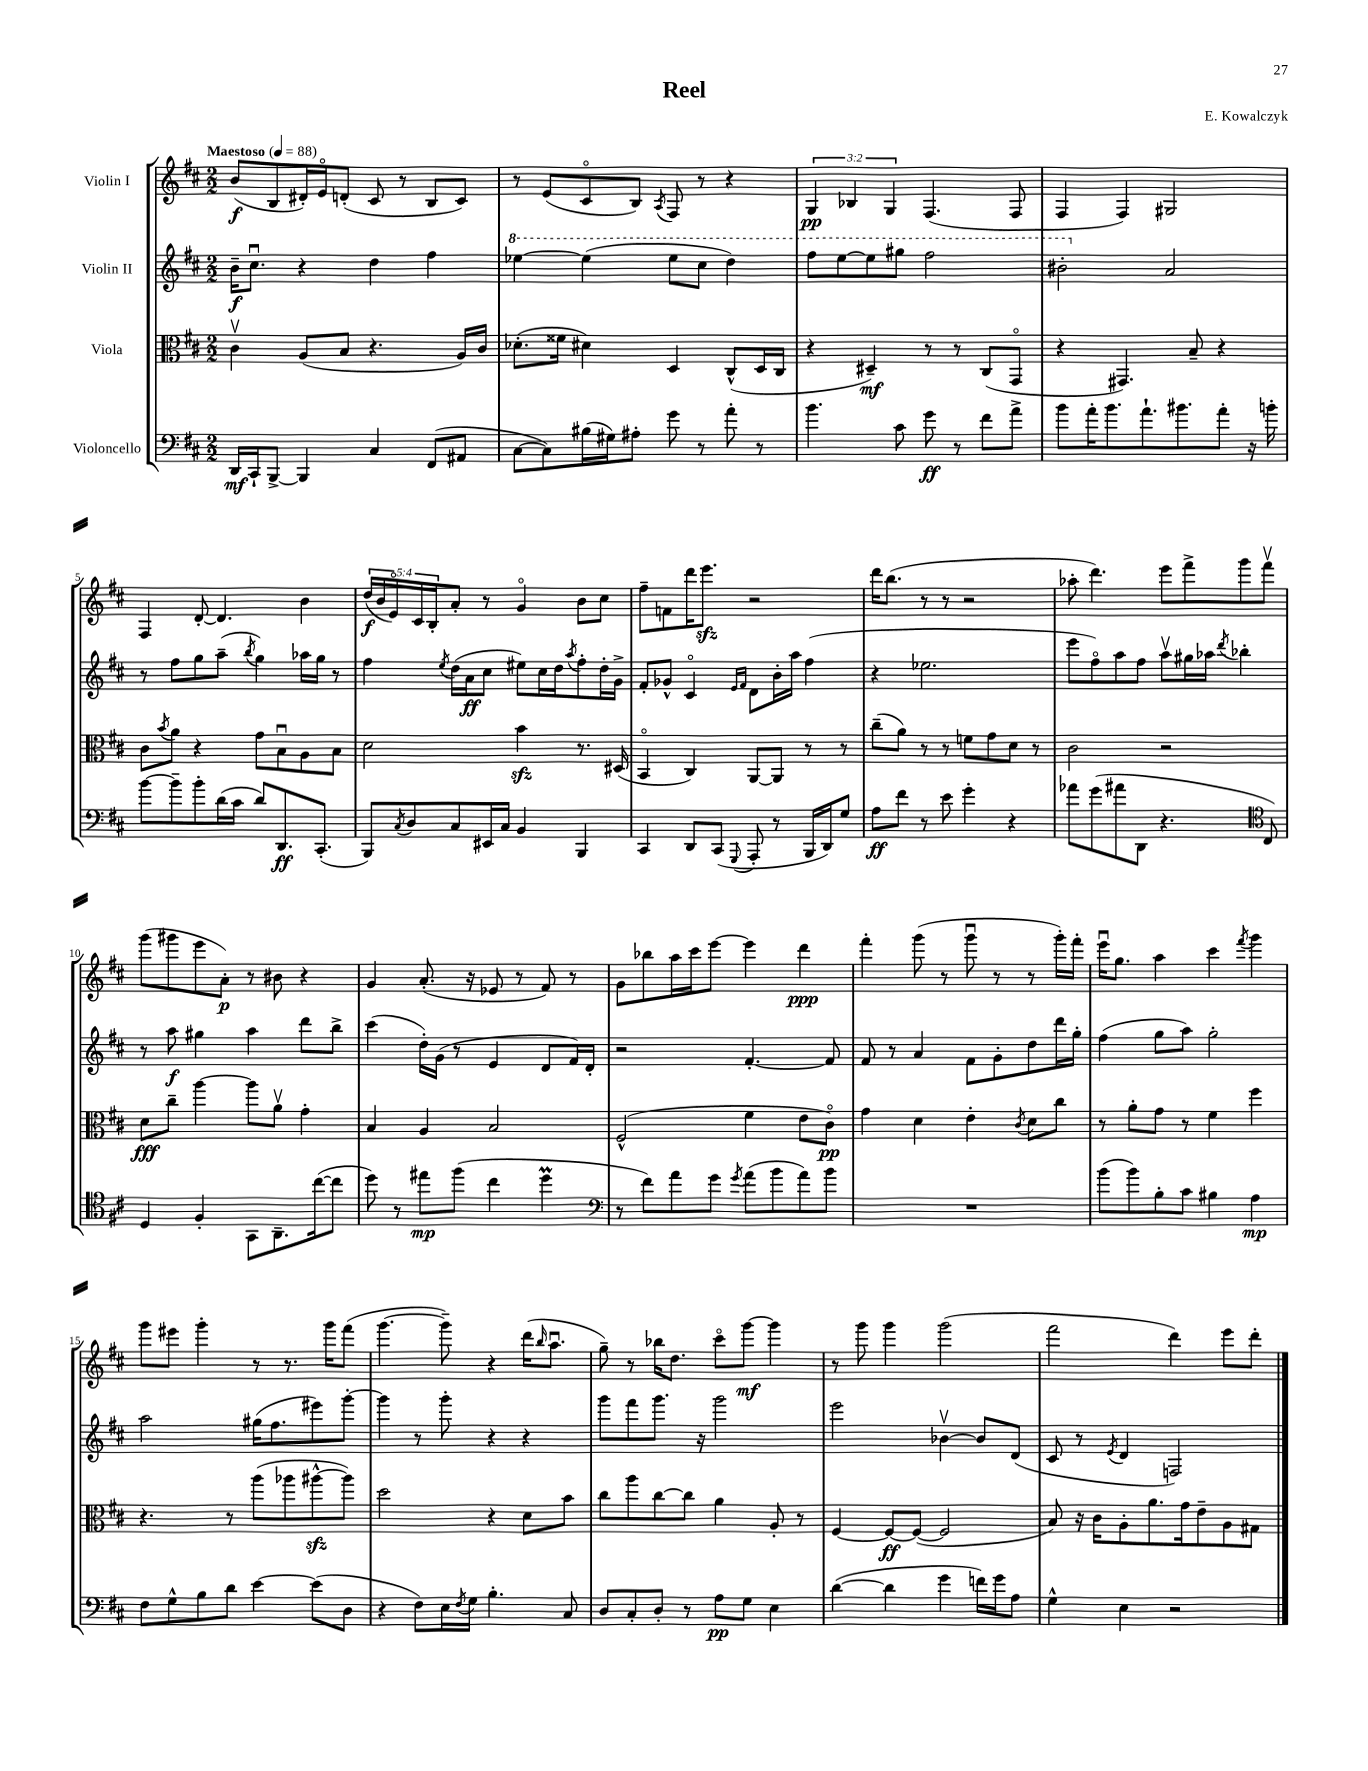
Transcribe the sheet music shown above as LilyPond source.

\header { title = "Reel" composer = "E. Kowalczyk" }
<<
\new StaffGroup <<
\new Staff = "s0" \with { instrumentName = "Violin I" } {
    \clef treble \key d \major \numericTimeSignature \time 2/2 \override Staff.TupletNumber.text = #tuplet-number::calc-fraction-text \tempo "Maestoso" 4 = 88
    b'8\f( b8 dis'16-.) e'16\flageolet d'8-.( cis'8 r8 b8 cis'8) |
    r8 e'8( cis'8\flageolet b8) \acciaccatura { a8 } fis8 r8 r4 |
    \tuplet 3/2 { g4\pp bes4 g4 } fis4.( fis8 |
    fis4 fis4) gis2 |
    fis4 d'8~-. d'4. b'4 |
    \tuplet 5/4 { d''16\f( b'16 e'16\flageolet) cis'16 b16-. } a'8-. r8 g'4\flageolet b'8 cis''8 |
    fis''8-- f'8 d'''16 e'''8.\sfz r2 |
    d'''16 b''8.( r8 r8 r2 |
    aes''8-. d'''4.) e'''8 fis'''8-> g'''8 fis'''8\upbow |
    g'''8( gis'''8 e'''8 a'8-.\p) r8 bis'8 r4 |
    g'4 a'8.-.( r16 ees'8 r8 fis'8) r8 |
    g'8 bes''8 a''16 cis'''16 e'''8~ e'''4 d'''4\ppp |
    fis'''4-. g'''8( r8 g'''8\downbow r8 r8 g'''16-.) fis'''16-. |
    e'''16\downbow g''8. a''4 cis'''4 \acciaccatura { fis'''8 } g'''4 |
    g'''8 eis'''8 g'''4-. r8 r8. g'''16 fis'''8( |
    g'''4.~ g'''8--) r4 d'''16( \grace { b''16 } a''8.\downbow |
    g''8--) r8 bes''16 d''8. cis'''8\flageolet g'''8~\mf g'''4 |
    r8 g'''8 g'''4 g'''2( |
    fis'''2 d'''4) e'''8 d'''8-. \bar "|." |
}
\new Staff = "s1" \with { instrumentName = "Violin II" } {
    \clef treble \key d \major \numericTimeSignature \time 2/2
    b'16--\f cis''8.\downbow r4 d''4 fis''4 |
    \ottava #1 ees'''4~ ees'''4( ees'''8 cis'''8 d'''4) |
    fis'''8 e'''8~ e'''8 gis'''8 fis'''2 |
    bis''2-. \ottava #0 a'2 |
    r8 fis''8 g''8 a''8--( \acciaccatura { b''8 } g''4) aes''16 g''16 r8 |
    fis''4 \acciaccatura { e''8 } d''16( a'16\ff cis''8 eis''8) cis''16 d''16 \acciaccatura { a''8 } fis''8-. d''16-. g'16-> |
    fis'8-. ges'8-^ cis'4\flageolet \grace { e'16 fis'16 } d'8 b'16-. a''16 fis''4( |
    r4 ees''2. |
    e'''8 fis''8\flageolet) a''8 fis''8 a''8\upbow gis''16 aes''16 \acciaccatura { d'''8 } bes''4-. |
    r8 a''8\f gis''4 a''4 d'''8 b''8-> |
    cis'''4( d''16-.) g'16( r8 e'4 d'8 fis'16) d'16-. |
    r2 fis'4.~-. fis'8 |
    fis'8 r8 a'4 fis'8 g'8-. d''8 d'''16 g''16-. |
    fis''4( g''8 a''8) g''2-. |
    a''2 gis''16( fis''8. eis'''8) g'''8~-. |
    g'''4 r8 g'''8-. r4 r4 |
    g'''8 fis'''8 g'''8. r16 g'''2 |
    e'''2 bes'4~\upbow bes'8 d'8( |
    cis'8 r8 \acciaccatura { e'8 } d'4 f2) \bar "|." |
}
\new Staff = "s2" \with { instrumentName = "Viola" } {
    \clef alto \key d \major \numericTimeSignature \time 2/2
    cis'4\upbow a8( b8 r4. a16) cis'16 |
    des'8.-.( fisis'16 dis'4) d4 cis8-^( d16 cis16 |
    r4 dis4--\mf) r8 r8 cis8( g,8\flageolet |
    r4 gis,4.) b8-- r4 |
    cis'8 \acciaccatura { b'8 } a'8 r4 g'8 b8\downbow a8 b8 |
    d'2 b'4\sfz r8. dis16( |
    b,4\flageolet cis4) a,8~ a,8 r8 r8 |
    cis''8--( a'8) r8 r8 f'8 g'8 d'8 r8 |
    cis'2 r2 |
    d'8\fff cis''8-- a''4~ a''8 a'8\upbow g'4-. |
    b4 a4 b2 |
    fis2-^( fis'4 e'8 cis'8\flageolet\pp) |
    g'4 d'4 e'4-. \acciaccatura { cis'8 } d'8 cis''8 |
    r8 a'8-. g'8 r8 fis'4 fis''4 |
    r4. r8 a''8( aes''8 ais''8~-^\sfz ais''8) |
    d''2 r4 d'8 b'8 |
    cis''8 a''8 cis''8~ cis''8 a'4 a8-. r8 |
    fis4~ fis8~\ff fis8~( fis2 |
    b8) r16 cis'16 a8-. a'8. g'16 e'8-- a8 gis8 \bar "|." |
}
\new Staff = "s3" \with { instrumentName = "Violoncello" } {
    \clef bass \key d \major \numericTimeSignature \time 2/2
    d,16\mf cis,16-! b,,8~-> b,,4 cis4 fis,8( ais,8 |
    cis8~ cis8) bis16( gis16) ais8-. g'8 r8 a'8-. r8 |
    b'4. cis'8 g'8\ff r8 fis'8 a'8-> |
    b'8 a'16-. b'8. a'8.-! bis'8. a'8-. r16 b'16-. |
    b'8~ b'8-- b'8-. d'16( cis'16 d'8) d,8.\ff cis,8.-.( |
    b,,8) \acciaccatura { cis8 } d8 cis8 eis,16 cis16 b,4 b,,4 |
    cis,4 d,8 cis,8( \appoggiatura { g,,8 } a,,8-. r8 b,,16 d,16) g8 |
    a8\ff fis'8 r8 e'8 g'4-. r4 |
    aes'8 g'8( ais'8 d,8 r4. \clef tenor cis8) |
    d4 fis4-. g,8 a,8.-- cis''16~( cis''8 |
    d''8) r8 eis''8\mp fis''8( cis''4 d''4\prall |
    \clef bass r8 fis'8) a'8 g'8 \acciaccatura { g'8 } a'8( b'8 a'8) b'8 |
    R1 |
    b'8( b'8) b8-. cis'8 bis4 a4\mp |
    fis8 g8-^ b8 d'8 e'4~ e'8( d8 |
    r4 fis8) e16 \acciaccatura { fis8 } g16 b4.-. cis8 |
    d8 cis8-. d8-. r8 a8\pp g8 e4 |
    d'4~( d'4 g'4 f'16) g'16 a8 |
    g4-^ e4 r2 \bar "|." |
}
>>
>>
